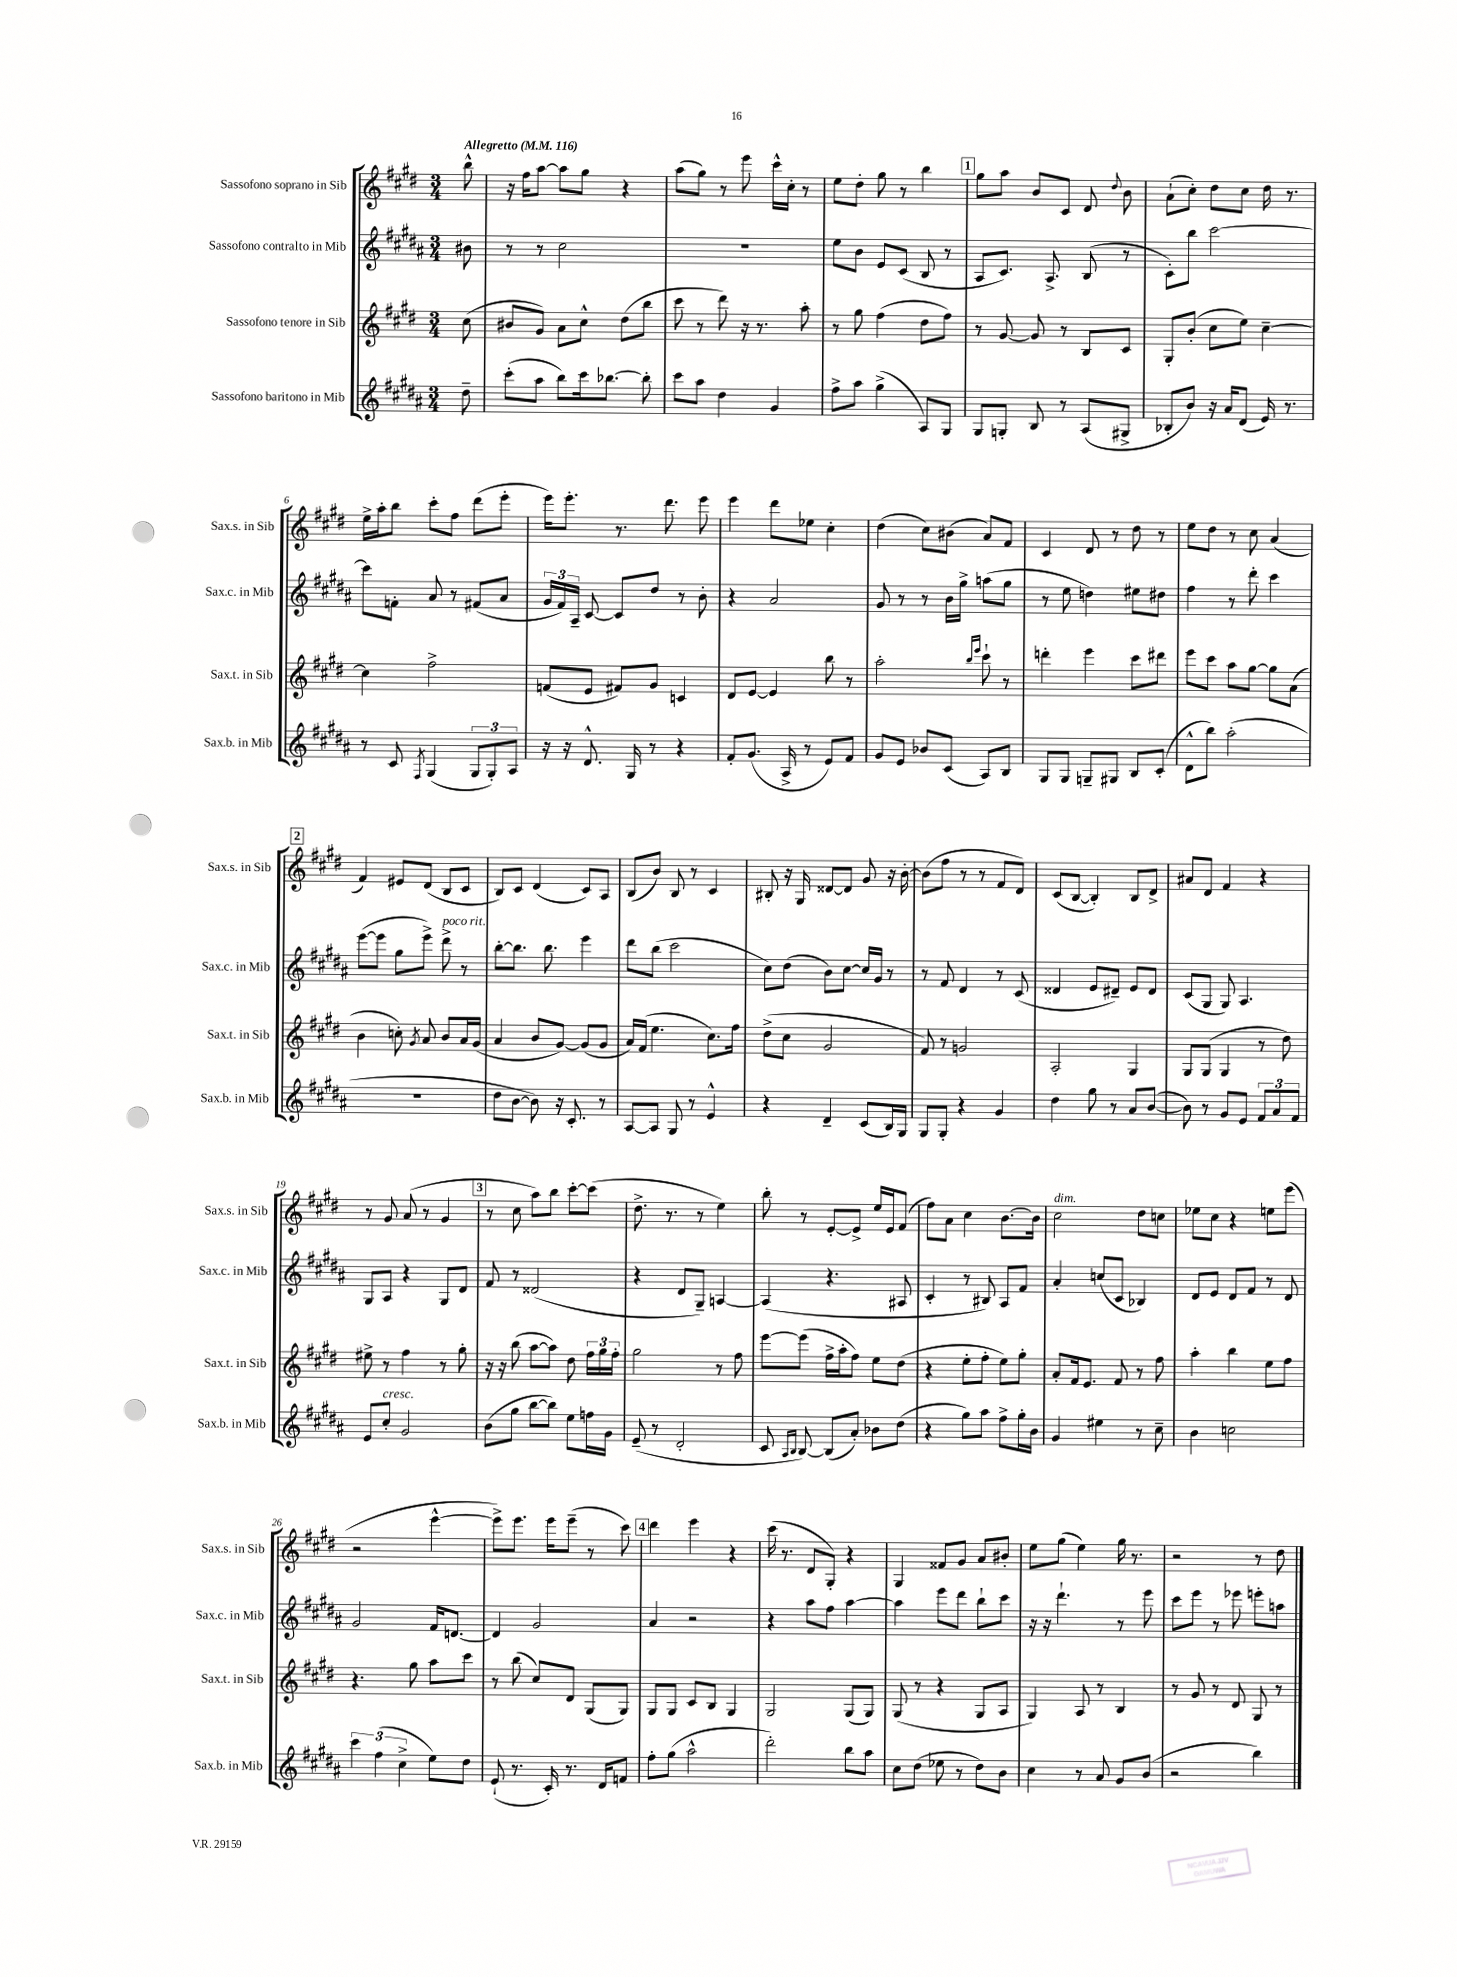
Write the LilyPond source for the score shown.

<<
\new StaffGroup <<
\new Staff = "s0" \with { instrumentName = "Sassofono soprano in Sib" shortInstrumentName = "Sax.s. in Sib" } {
    \clef treble \key e \major \numericTimeSignature \time 3/4 \partial 8 \tempo "Allegretto" 4 = 116
    \autoBeamOff b''8-^ |
    r16 fis''16[ a''8]~ a''8[ gis''8] r4 |
    a''8[( gis''8]) r8 e'''8 cis'''16[-^ cis''16]-. r8 |
    e''8[ dis''8]-. gis''8 r8 b''4 |
    \mark \markup { \box "1" } gis''8[ a''8] b'8[ cis'8] dis'8 \appoggiatura { dis''8 } b'8 |
    a'8[-!( cis''8]-.) dis''8[ cis''8] dis''16 r8. |
    e''16[-> a''16-. b''8] cis'''8[-. fis''8] dis'''8[( e'''8]-. |
    e'''16[) e'''8.]-. r8. dis'''8. e'''8 |
    e'''4 dis'''8[ ees''8] cis''4-. |
    dis''4( cis''8[) bis'8]( a'8[) fis'8] |
    cis'4 dis'8 r8 dis''8 r8 |
    e''8[ dis''8] r8 cis''8 a'4( |
    \mark \markup { \box "2" } fis'4) eis'8[ dis'8]( b8[ cis'8] |
    b8[) cis'8] dis'4( cis'8[) a8] |
    b8[( b'8]) b8 r8 cis'4 |
    bis8-. r16 gis16 disis'8[~ disis'8] gis'8 r16 b'16~-. |
    b'8[( fis''8] r8 r8 fis'8[ dis'8]) |
    cis'8[( b8]~ b4-.) b8[ dis'8]-> |
    ais'8[ dis'8] fis'4 r4 |
    r8 gis'8 a'8( r8 gis'4 |
    \mark \markup { \box "3" } r8 cis''8 a''8[) b''8] cis'''8[~-. cis'''8]( |
    dis''8.-> r8. r8 e''4) |
    b''8-. r8 e'8[~-. e'8]-> e''16[ e'16 fis'8]( |
    fis''8[) a'8] cis''4 b'8.[~ b'16] |
    cis''2^\markup { \italic "dim." } dis''8[ c''8] |
    ees''8[ cis''8] r4 e''8[ e'''8]( |
    r2 e'''4~-^ |
    e'''8[->) e'''8.] e'''16[ e'''8]--( r8 cis'''8) |
    \mark \markup { \box "4" } dis'''4 e'''4 r4 |
    cis'''16( r8. dis'8[ gis8]-.) r4 |
    gis4 fisis'8[ gis'8] a'8[ bis'8]-. |
    e''8[ gis''8]( e''4) gis''16 r8. |
    r2 r8 dis''8 \bar "|." |
}
\new Staff = "s1" \with { instrumentName = "Sassofono contralto in Mib" shortInstrumentName = "Sax.c. in Mib" } {
    \clef treble \key b \major \numericTimeSignature \time 3/4 \partial 8
    \autoBeamOff bis'8 |
    r8 r8 cis''2 |
    R2. |
    e''8[ b'8] e'8[ cis'8]( b8 r8 |
    \mark \markup { \box "1" } ais8[ cis'8.]) ais8.-> b8( r8 |
    cis'8[-.) b''8] cis'''2~ |
    cis'''8[ f'8]-. ais'8 r8 fis'8[( ais'8] |
    \tuplet 3/2 { gis'16[ fis'16) ais16]-- } cis'8~ cis'8[ dis''8] r8 b'8-. |
    r4 ais'2 |
    gis'8 r8 r8 b'16[ gis''16]-> a''8[( gis''8] |
    r8 e''8 d''4) eis''8[ dis''8] |
    fis''4 r8 dis'''8-. cis'''4 |
    \mark \markup { \box "2" } e'''8[~( e'''8] gis''8[ e'''8]->) dis'''8->^\markup { \italic "poco rit." } r8 |
    b''8[~-. b''8.] b''8. e'''4 |
    dis'''8[ b''8]( cis'''2 |
    cis''8[) dis''8]( b'8[) cis''8]~ cis''16[ gis'16] r8 |
    r8 fis'8 dis'4 r8 cis'8( |
    disis'4 e'8[ dis'8]--) e'8[ dis'8] |
    cis'8[( gis8] gis8) ais4. |
    gis8[ ais8] r4 gis8[ dis'8] |
    \mark \markup { \box "3" } fis'8 r8 disis'2( |
    r4 dis'8[ gis8]--) a4~ |
    a4( r4. ais8 |
    cis'4-. r8 bis8) ais8[ fis'8] |
    ais'4-. c''8[( cis'8] bes4) |
    dis'8[ e'8] dis'8[ fis'8] r8 dis'8 |
    gis'2 fis'16[ d'8.]~ |
    d'4 gis'2 |
    \mark \markup { \box "4" } ais'4 r2 |
    r4 ais''8[ fis''8] ais''4~ |
    ais''4 e'''8[ dis'''8] b''8[-! cis'''8] |
    r16 r16 dis'''4.-! r8 e'''8 |
    cis'''8[ e'''8] r8 ees'''8 e'''8[-. a''8] \bar "|." |
}
\new Staff = "s2" \with { instrumentName = "Sassofono tenore in Sib" shortInstrumentName = "Sax.t. in Sib" } {
    \clef treble \key e \major \numericTimeSignature \time 3/4 \partial 8
    \autoBeamOff cis''8( |
    bis'8[ gis'8]) a'8[ cis''8]-^ dis''8[( b''8] |
    cis'''8 r8 dis'''8) r16 r8. a''8-. |
    r8 gis''8 fis''4( dis''8[ fis''8]) |
    \mark \markup { \box "1" } r8 gis'8~ gis'8 r8 b8[ cis'8] |
    gis8[-. b'8]-.( cis''8[ e''8]) cis''4~-- |
    cis''4 fis''2-> |
    f'8[( e'8] fis'8[) gis'8] c'4 |
    dis'8[ e'8]~ e'4 b''8 r8 |
    a''2-. \grace { b''16[ e'''16] } cis'''8-! r8 |
    d'''4-. e'''4 cis'''8[ dis'''8] |
    e'''8[ cis'''8] a''8[ gis''8]~ gis''8[ a'8]( |
    \mark \markup { \box "2" } b'4 c''8-.) \acciaccatura { gis'8 } a'8 b'8[ a'16 gis'16]( |
    a'4 b'8[ gis'8]~) gis'8[( gis'8] |
    a'16[) fis'16]( e''4. cis''8.[) fis''16] |
    dis''8[->( cis''8] gis'2 |
    fis'8) r8 g'2 |
    a2-. gis4 |
    gis8[ gis8]( gis4 r8 dis''8) |
    eis''8-> r8 fis''4 r8 gis''8-. |
    \mark \markup { \box "3" } r16 r16 b''8( a''8[~ a''8]) dis''8 \tuplet 3/2 { fis''16[ gis''16 fis''16]-. } |
    gis''2 r8 fis''8 |
    e'''8[~ e'''8]( fis''16[-> a''16-. fis''8]) e''8[ dis''8]( |
    r4 e''8[-. fis''8]-. e''8[) gis''8]-. |
    a'8[-. fis'16 e'8.] fis'8 r8 fis''8 |
    a''4-. b''4 e''8[ fis''8] |
    r4. gis''8 a''8[ cis'''8] |
    r8 b''8( cis''8[) dis'8] gis8[( gis8]) |
    \mark \markup { \box "4" } gis8[ gis8] cis'8[ b8] gis4 |
    gis2 gis8[( gis8]) |
    gis8( r8 r4 gis8[ a8] |
    gis4) a8 r8 b4 |
    r8 gis'8 r8 dis'8 gis8 r8 \bar "|." |
}
\new Staff = "s3" \with { instrumentName = "Sassofono baritono in Mib" shortInstrumentName = "Sax.b. in Mib" } {
    \clef treble \key b \major \numericTimeSignature \time 3/4 \partial 8
    \autoBeamOff dis''8-- |
    cis'''8[-.( ais''8] b''8[) cis'''16 bes''8.]~ bes''8-. |
    cis'''8[ ais''8] dis''4 gis'4 |
    fis''8[-> ais''8] gis''4->( ais8[) gis8] |
    \mark \markup { \box "1" } gis8[ g8]-. b8 r8 ais8[( gis8]-> |
    bes8[-. b'8]) r16 ais'16[ dis'8]( e'16) r8. |
    r8 cis'8 \acciaccatura { fis8 } gis4( \tuplet 3/2 { gis8[ gis8-.) ais8] } |
    r16 r16 dis'8.-^ gis16 r8 r4 |
    fis'8[-. gis'8.]( ais16-> r8 e'8[) fis'8] |
    gis'8[ e'8] bes'8[ cis'8]( ais8[) b8] |
    gis8[ gis8] g8[-- gis8] b8[ cis'8]-.( |
    dis'8[-^ b''8]) ais''2-.( |
    \mark \markup { \box "2" } R2. |
    dis''8[ b'8]~ b'8) r16 cis'8.-. r8 |
    ais8[~ ais8] gis8 r8 e'4-^ |
    r4 dis'4-- cis'8[( b16) gis16] |
    gis8[ gis8]-. r4 gis'4 |
    dis''4 gis''8 r8 ais'8[ b'8]~( |
    b'8) r8 gis'8[ e'8] \tuplet 3/2 { fis'8[ ais'8 fis'8] } |
    e'8[ cis''8]-.^\markup { \italic "cresc." } gis'2 |
    \mark \markup { \box "3" } b'8[( gis''8] b''8[~ b''8]) e''8[ f''16 gis'16] |
    e'8--( r8 dis'2-. |
    cis'8 \grace { ais16[ b16] } b8~) b8[( ais'8]-.) bes'8[ dis''8]( |
    r4 gis''8[) ais''8] fis''8[-> gis''16-. b'16] |
    gis'4 eis''4 r8 cis''8-- |
    b'4 c''2 |
    \tuplet 3/2 { cis'''4 fis''4( cis''4-> } e''8[) dis''8] |
    e'8-!( r8. cis'16-.) r8. dis'16[ f'8] |
    \mark \markup { \box "4" } fis''8[-. gis''8]( ais''2-^ |
    dis'''2-.) b''8[ ais''8] |
    cis''8[ dis''8]( ees''8 r8 dis''8[) b'8] |
    cis''4 r8 ais'8 gis'8[ b'8]( |
    r2 b''4) \bar "|." |
}
>>
>>
